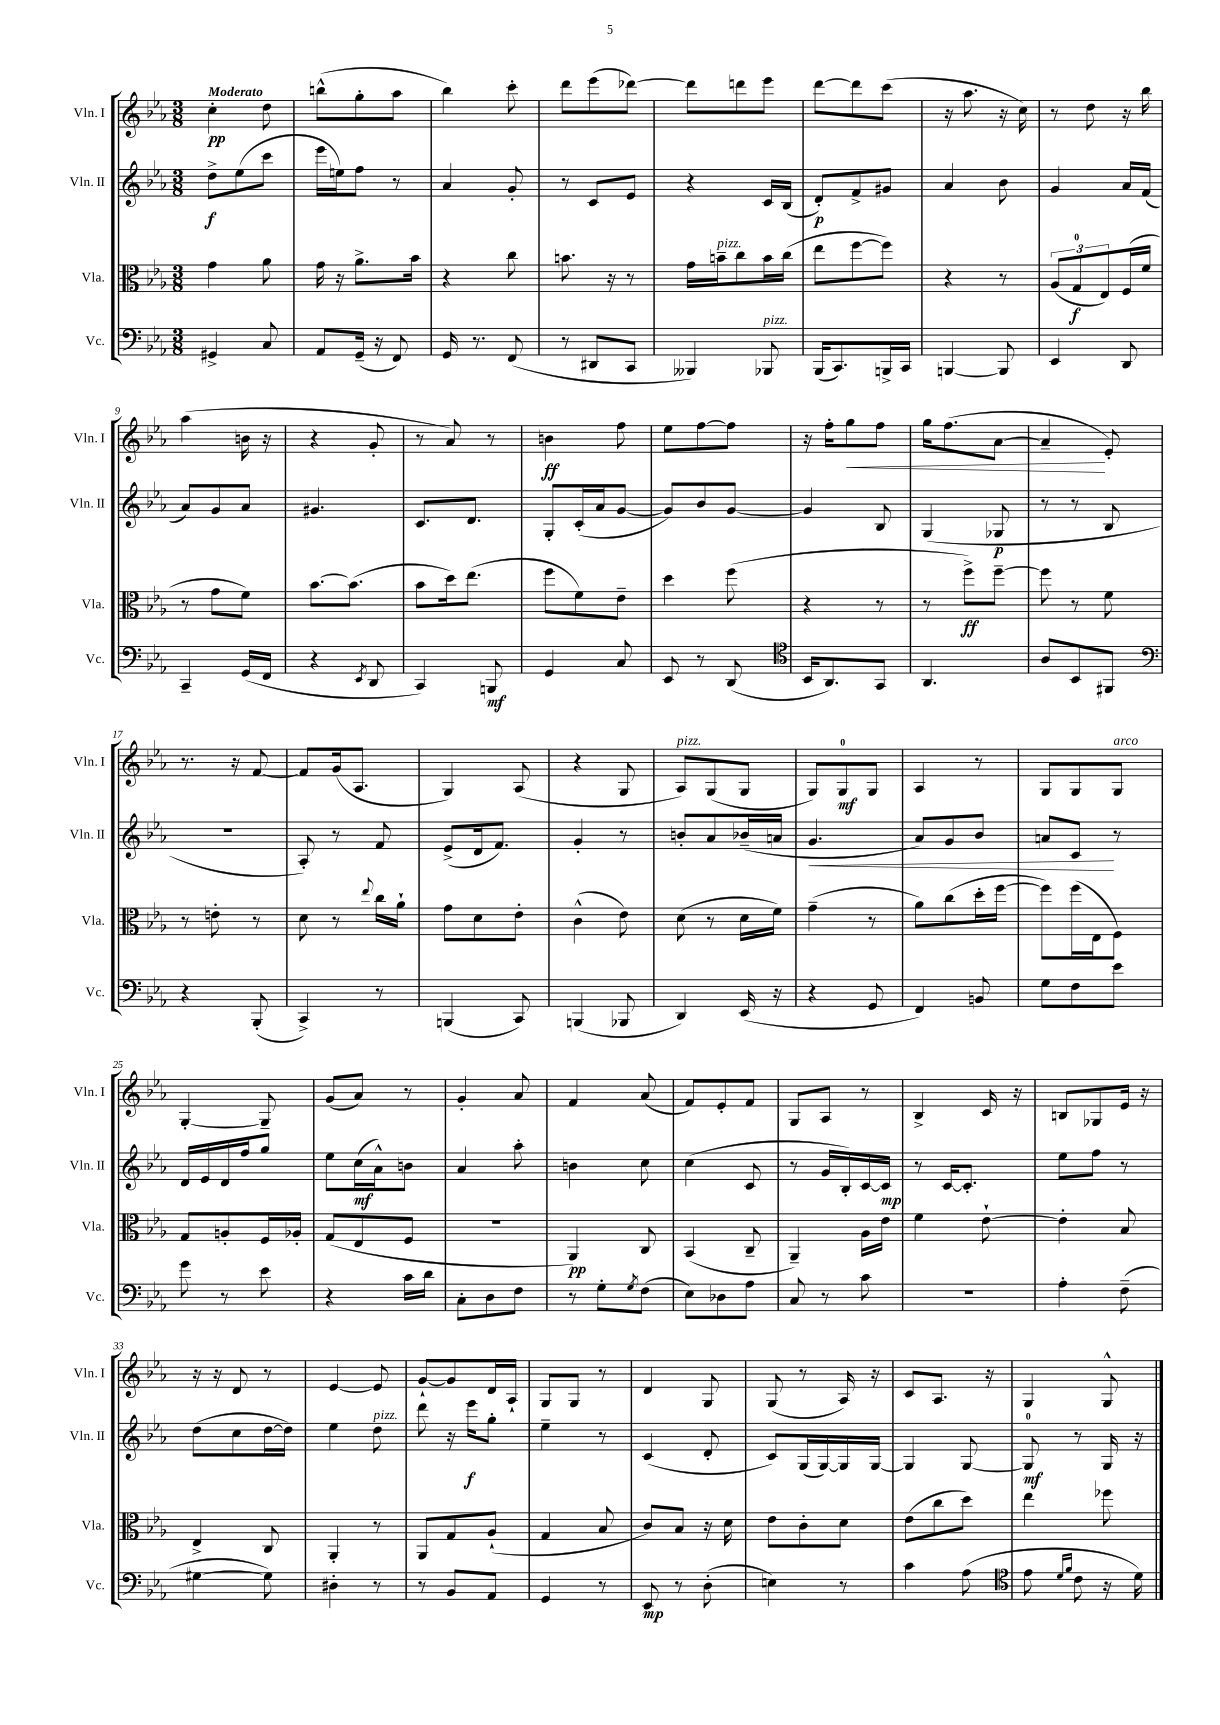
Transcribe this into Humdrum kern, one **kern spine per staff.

**kern	**dynam	**kern	**dynam	**kern	**dynam	**kern	**dynam
*part4	*part4	*part3	*part3	*part2	*part2	*part1	*part1
*staff4	*staff4	*staff3	*staff3	*staff2	*staff2	*staff1	*staff1
*I"Vc.	*	*I"Vla.	*	*I"Vln. II	*	*I"Vln. I	*
*I'Vc.	*	*I'Vla.	*	*I'Vln. II	*	*I'Vln. I	*
*clefF4	*	*clefC3	*	*clefG2	*	*clefG2	*
*k[b-e-a-]	*	*k[b-e-a-]	*	*k[b-e-a-]	*	*k[b-e-a-]	*
*M3/8	*	*M3/8	*	*M3/8	*	*M3/8	*
=1	=1	=1	=1	=1	=1	=1	=1
!	!	!	!	!	!	!LO:TX:a:B:t=Moderato	!
4GG#X^/	.	4g\	.	8dd^\L	f	4cc'\	pp
.	.	.	.	(8ee-\	.	.	.
8C/	.	8a-\	.	8ccc\J	.	8dd\	.
=2	=2	=2	=2	=2	=2	=2	=2
8AA-/L	.	16g\	.	16eee-\LL	.	(8bbn^^\L	.
.	.	16r	.	16een\J)	.	.	.
(16GG~/Jk	.	8.a-^\L	.	8ff\J	.	8gg'\	.
16r	.	.	.	.	.	.	.
8FF/)	.	.	.	8r	.	8aa-\J	.
.	.	16b-\Jk	.	.	.	.	.
=3	=3	=3	=3	=3	=3	=3	=3
16GG/	.	4r	.	4a-/	.	4bb-\)	.
8.r	.	.	.	.	.	.	.
(8FF/	.	8cc\	.	8g'/	.	8ccc'\	.
=4	=4	=4	=4	=4	=4	=4	=4
8r	.	8.bn\	.	8r	.	8ddd\L	.
8DD#X/L	.	.	.	8c/L	.	(8eee-\	.
.	.	16r	.	.	.	.	.
8CC/J	.	8r	.	8e-/J	.	[8ddd-X\J)	.
=5	=5	=5	=5	=5	=5	=5	=5
4BBB--X/)	.	16g\LL	.	4r	.	8ddd-\L]	.
!	!	!LO:TX:a:i:t=pizz.	!	!	!	!	!
.	.	16bn~\J	.	.	.	.	.
.	.	8cc\	.	.	.	8dddn\	.
!LO:TX:a:i:t=pizz.	!	!	!	!	!	!	!
8BBB-X/	.	16b\L	.	16c/LL	.	8eee-\J	.
.	.	(16cc\JJ	.	(16B-/JJ	.	.	.
=6	=6	=6	=6	=6	=6	=6	=6
(16BBB-/KL	.	8ee-\L	.	8d'/L)	p	[8ddd\L	.
8.CC/)	.	.	.	.	.	.	.
.	.	[8ff\	.	8f^/	.	8ddd\]	.
16BBBn^/L	.	8ff\J])	.	8g#X/J	.	(8ccc\J	.
16CC/JJ	.	.	.	.	.	.	.
=7	=7	=7	=7	=7	=7	=7	=7
[4BBBn/	.	4r	.	4a-/	.	16r	.
.	.	.	.	.	.	8.aa-\	.
8BBB/]	.	8r	.	8b-\	.	16r	.
.	.	.	.	.	.	16cc\)	.
=8	=8	=8	=8	=8	=8	=8	=8
4EE-/	.	(12A-/L	.	4g/	.	8r	.
.	.	12G/	f	.	.	.	.
.	.	.	.	.	.	8dd\	.
.	.	12E-/)	.	.	.	.	.
8DD/	.	(16F/L	.	16a-/LL	.	16r	.
.	.	16f/JJ	.	(16f/JJ	.	16bb-\	.
!!LO:LB:g=z
=9	=9	=9	=9	=9	=9	=9	=9
4CC~/	.	8r	.	8a-/L)	.	(4aa-\	.
.	.	8g\L	.	8g/	.	.	.
(16GG/LL	.	8f\J)	.	8a-/J	.	16bn\	.
16FF/JJ	.	.	.	.	.	16r	.
=10	=10	=10	=10	=10	=10	=10	=10
4r	.	[8.b-\L	.	4.g#X/	.	4r	.
.	.	(8.b-\J]	.	.	.	.	.
8qEE-/	.	.	.	.	.	.	.
8DD/	.	.	.	.	.	8g'/	.
=11	=11	=11	=11	=11	=11	=11	=11
4CC/)	.	8b-\L	.	8.c/L	.	8r	.
.	.	16dd\k)	.	.	.	8a-/)	.
.	.	(8.ee-\J	.	8.d/J	.	.	.
8BBBn/	mf	.	.	.	.	8r	.
=12	=12	=12	=12	=12	=12	=12	=12
4GG/	.	8ff\L	.	8G'/L	.	4bn\	ff
.	.	8f\)	.	(16c'/L	.	.	.
.	.	.	.	16a-/J	.	.	.
8C/	.	8e-~\J	.	[8g/J	.	8ff\	.
=13	=13	=13	=13	=13	=13	=13	=13
8EE-/	.	4dd\	.	8g/L])	.	8ee-\L	.
8r	.	.	.	8b-/	.	[8ff\	.
(8DD/	.	(8ff\	.	[8g/J	.	8ff\J]	.
=14	=14	=14	=14	=14	=14	=14	=14
*clefC4	*	*	*	*	*	*	*
16BB-/KL	.	4r	.	4g/]	.	16r	.
8.AA-/)	.	.	.	.	.	16ff'\KL	.
!	!	!	!	!	!	!	!LO:HP:b
.	.	.	.	.	.	8gg\	<
8GG/J	.	8r	.	8B-/	.	8ff\J	.
=15	=15	=15	=15	=15	=15	=15	=15
4.AA-/	.	8r	.	(4G/	.	16gg\KL	.
.	.	.	.	.	.	(8.ff\	.
.	.	8ff^\L)	ff	.	.	.	.
.	.	[8ff~\J	.	8G-X/	p	[8a-\J	.
=16	=16	=16	=16	=16	=16	=16	=16
8A-/L	.	8ff\]	.	8r	.	4a-~/]	.
8BB-/	.	8r	.	8r	.	.	.
8FF#X/J	.	8f\	.	8B-/	.	8e-'/)	[
!!LO:LB:g=z
=17	=17	=17	=17	=17	=17	=17	=17
*clefF4	*	*	*	*	*	*	*
4r	.	8r	.	4.r	.	8.r	.
.	.	8en'\	.	.	.	.	.
.	.	.	.	.	.	16r	.
(8BBB-'/	.	8r	.	.	.	[8f/	.
=18	=18	=18	=18	=18	=18	=18	=18
4CC^/)	.	8d\	.	8A-'/)	.	8f/L]	.
.	.	8r	.	8r	.	(16g/k	.
.	.	.	.	.	.	8.A-/J	.
.	.	8qqee-/	.	.	.	.	.
8r	.	16cc\LL	.	8f/	.	.	.
.	.	16a-`\JJ	.	.	.	.	.
=19	=19	=19	=19	=19	=19	=19	=19
(4BBBn/	.	8g\L	.	(8e-^/L	.	4G/)	.
.	.	8d\	.	16d/k	.	.	.
.	.	.	.	8.f/J)	.	.	.
8CC/)	.	8e-'\J	.	.	.	(8A-/	.
=20	=20	=20	=20	=20	=20	=20	=20
(4BBBn/	.	(4c^^\	.	4g'/	.	4r	.
8BBB-X/	.	8e-\)	.	8r	.	8G/	.
=21	=21	=21	=21	=21	=21	=21	=21
!	!	!	!	!	!	!LO:TX:a:i:t=pizz.	!
4DD/)	.	(8d\	.	8bn'/L	.	8A-/L)	.
.	.	8r	.	8a-/	.	(8G/	.
(16EE-/	.	16d\LL	.	(16b-X~/L	.	8G/J	.
16r	.	16f\JJ)	.	16an/JJ	.	.	.
=22	=22	=22	=22	=22	=22	=22	=22
!	!	!	!	!	!LO:HP:b	!	!
4r	.	(4g~\	.	4.g/	<	8G/L)	.
.	.	.	.	.	.	8G/	mf
8GG/	.	8r	.	.	.	8G/J	.
=23	=23	=23	=23	=23	=23	=23	=23
4FF/)	.	8a-\L)	.	8a-/L)	.	4A-/	.
.	.	(8cc\	.	8g/	.	.	.
8BBn/	.	16dd'\L	.	8b-/J	.	8r	.
.	.	[16ff\JJ	.	.	.	.	.
=24	=24	=24	=24	=24	=24	=24	=24
8G\L	.	8ff\L])	.	8an/L	.	8G/L	.
8F\	.	(16ff\L	.	8c/J	.	8G/	.
.	.	16E-\J	.	.	.	.	.
!	!	!	!	!	!	!LO:TX:a:i:t=arco	!
8e-\J	.	8F\J)	.	8r	[	8G/J	.
!!LO:LB:g=z
=25	=25	=25	=25	=25	=25	=25	=25
8g\	.	8G/L	.	16d/LL	.	[4G'/	.
.	.	.	.	16e-/	.	.	.
8r	.	8An'/	.	16d/	.	.	.
.	.	.	.	16ff/J	.	.	.
8e-\	.	16F/L	.	8gg/J	.	8G~/]	.
.	.	16A-X'/JJ	.	.	.	.	.
=26	=26	=26	=26	=26	=26	=26	=26
4r	.	(8G/L	.	8ee-\L	.	(8g/L	.
.	.	8E-/	.	(16cc\L	mf	8a-/J)	.
.	.	.	.	16a-^^\J)	.	.	.
16c\LL	.	8F/J	.	8bn\J	.	8r	.
16d\JJ	.	.	.	.	.	.	.
=27	=27	=27	=27	=27	=27	=27	=27
8C'\L	.	4.r	.	4a-/	.	4g'/	.
8D\	.	.	.	.	.	.	.
8F\J	.	.	.	8aa-'\	.	8a-/	.
=28	=28	=28	=28	=28	=28	=28	=28
8r	.	4AA-/)	pp	4bn\	.	4f/	.
8G'\L	.	.	.	.	.	.	.
8qG/	.	.	.	.	.	.	.
(8F\J	.	8C/	.	8cc\	.	(8a-/	.
=29	=29	=29	=29	=29	=29	=29	=29
8E-\L)	.	(4BB-/	.	(4cc\	.	8f/L)	.
8D-X\	.	.	.	.	.	8e-'/	.
8A-\J	.	8C~/	.	8c/	.	8f/J	.
=30	=30	=30	=30	=30	=30	=30	=30
8C/	.	4AA-~/)	.	8r	.	8G/L	.
8r	.	.	.	16g/LL	.	8A-/J	.
.	.	.	.	16B-'/)	.	.	.
8c\	.	16A-\LL	.	[16c/	.	8r	.
.	.	16e-\JJ	.	16c/JJ]	mp	.	.
=31	=31	=31	=31	=31	=31	=31	=31
4.r	.	4f\	.	8r	.	4B-^/	.
.	.	.	.	[16c/KL	.	.	.
.	.	.	.	8.c'/J]	.	.	.
.	.	[8e-`\	.	.	.	16c/	.
.	.	.	.	.	.	16r	.
=32	=32	=32	=32	=32	=32	=32	=32
4A-'\	.	4e-'\]	.	8ee-\L	.	8Bn/L	.
.	.	.	.	8ff\J	.	8G-X/	.
(8F~\	.	8B-/	.	8r	.	16e-/Jk	.
.	.	.	.	.	.	16r	.
!!LO:LB:g=z
=33	=33	=33	=33	=33	=33	=33	=33
[4G#X\	.	4E-^/	.	(8dd\L	.	16r	.
.	.	.	.	.	.	16r	.
.	.	.	.	8cc\	.	8d/	.
8G#\])	.	8C/	.	[16dd\L	.	8r	.
.	.	.	.	16dd\JJ])	.	.	.
=34	=34	=34	=34	=34	=34	=34	=34
4D#X'\	.	4AA-'/	.	4ee-\	.	[4e-/	.
!	!	!	!	!LO:TX:a:i:t=pizz.	!	!	!
8r	.	8r	.	8dd\	.	8e-/]	.
=35	=35	=35	=35	=35	=35	=35	=35
8r	.	8AA-/L	.	8ddd\	.	[8g`/L	.
8BB-/L	.	8G/	.	16r	.	8g/]	.
.	.	.	.	16eee-\KL	f	.	.
8AA-/J	.	(8A-`/J	.	8gg'\J	.	16d/L	.
.	.	.	.	.	.	16A-`/JJ	.
=36	=36	=36	=36	=36	=36	=36	=36
4GG/	.	4G/	.	4ee-~\	.	8G/L	.
.	.	.	.	.	.	8G/J	.
8r	.	8B-/	.	8r	.	8r	.
=37	=37	=37	=37	=37	=37	=37	=37
8EE-/	mp	8c/L)	.	(4c/	.	4d/	.
8r	.	8B-/J	.	.	.	.	.
(8D'\	.	16r	.	8d'/	.	8G/	.
.	.	16d\	.	.	.	.	.
=38	=38	=38	=38	=38	=38	=38	=38
4En\)	.	8e-\L	.	8c/L)	.	(8G/	.
.	.	8c'\	.	(16G/L	.	8r	.
.	.	.	.	[16G/)	.	.	.
8r	.	8d\J	.	16G/]	.	16A-/)	.
.	.	.	.	[16G/JJ	.	16r	.
=39	=39	=39	=39	=39	=39	=39	=39
4c\	.	(8e-\L	.	4G/]	.	8c/L	.
.	.	8cc\	.	.	.	8.A-/J	.
(8A-\	.	8dd\J)	.	[8G/	.	.	.
.	.	.	.	.	.	16r	.
=40	=40	=40	=40	=40	=40	=40	=40
*clefC4	*	*	*	*	*	*	*
8e-\	.	4ee-\	.	8G/]	mf	4G/	.
16qqd/LL	.	.	.	.	.	.	.
16qqf/JJ	.	.	.	.	.	.	.
8c\	.	.	.	8r	.	.	.
16r	.	8ff-X\	.	16G/	.	8G^^/	.
16d\)	.	.	.	16r	.	.	.
==	==	==	==	==	==	==	==
*-	*-	*-	*-	*-	*-	*-	*-
